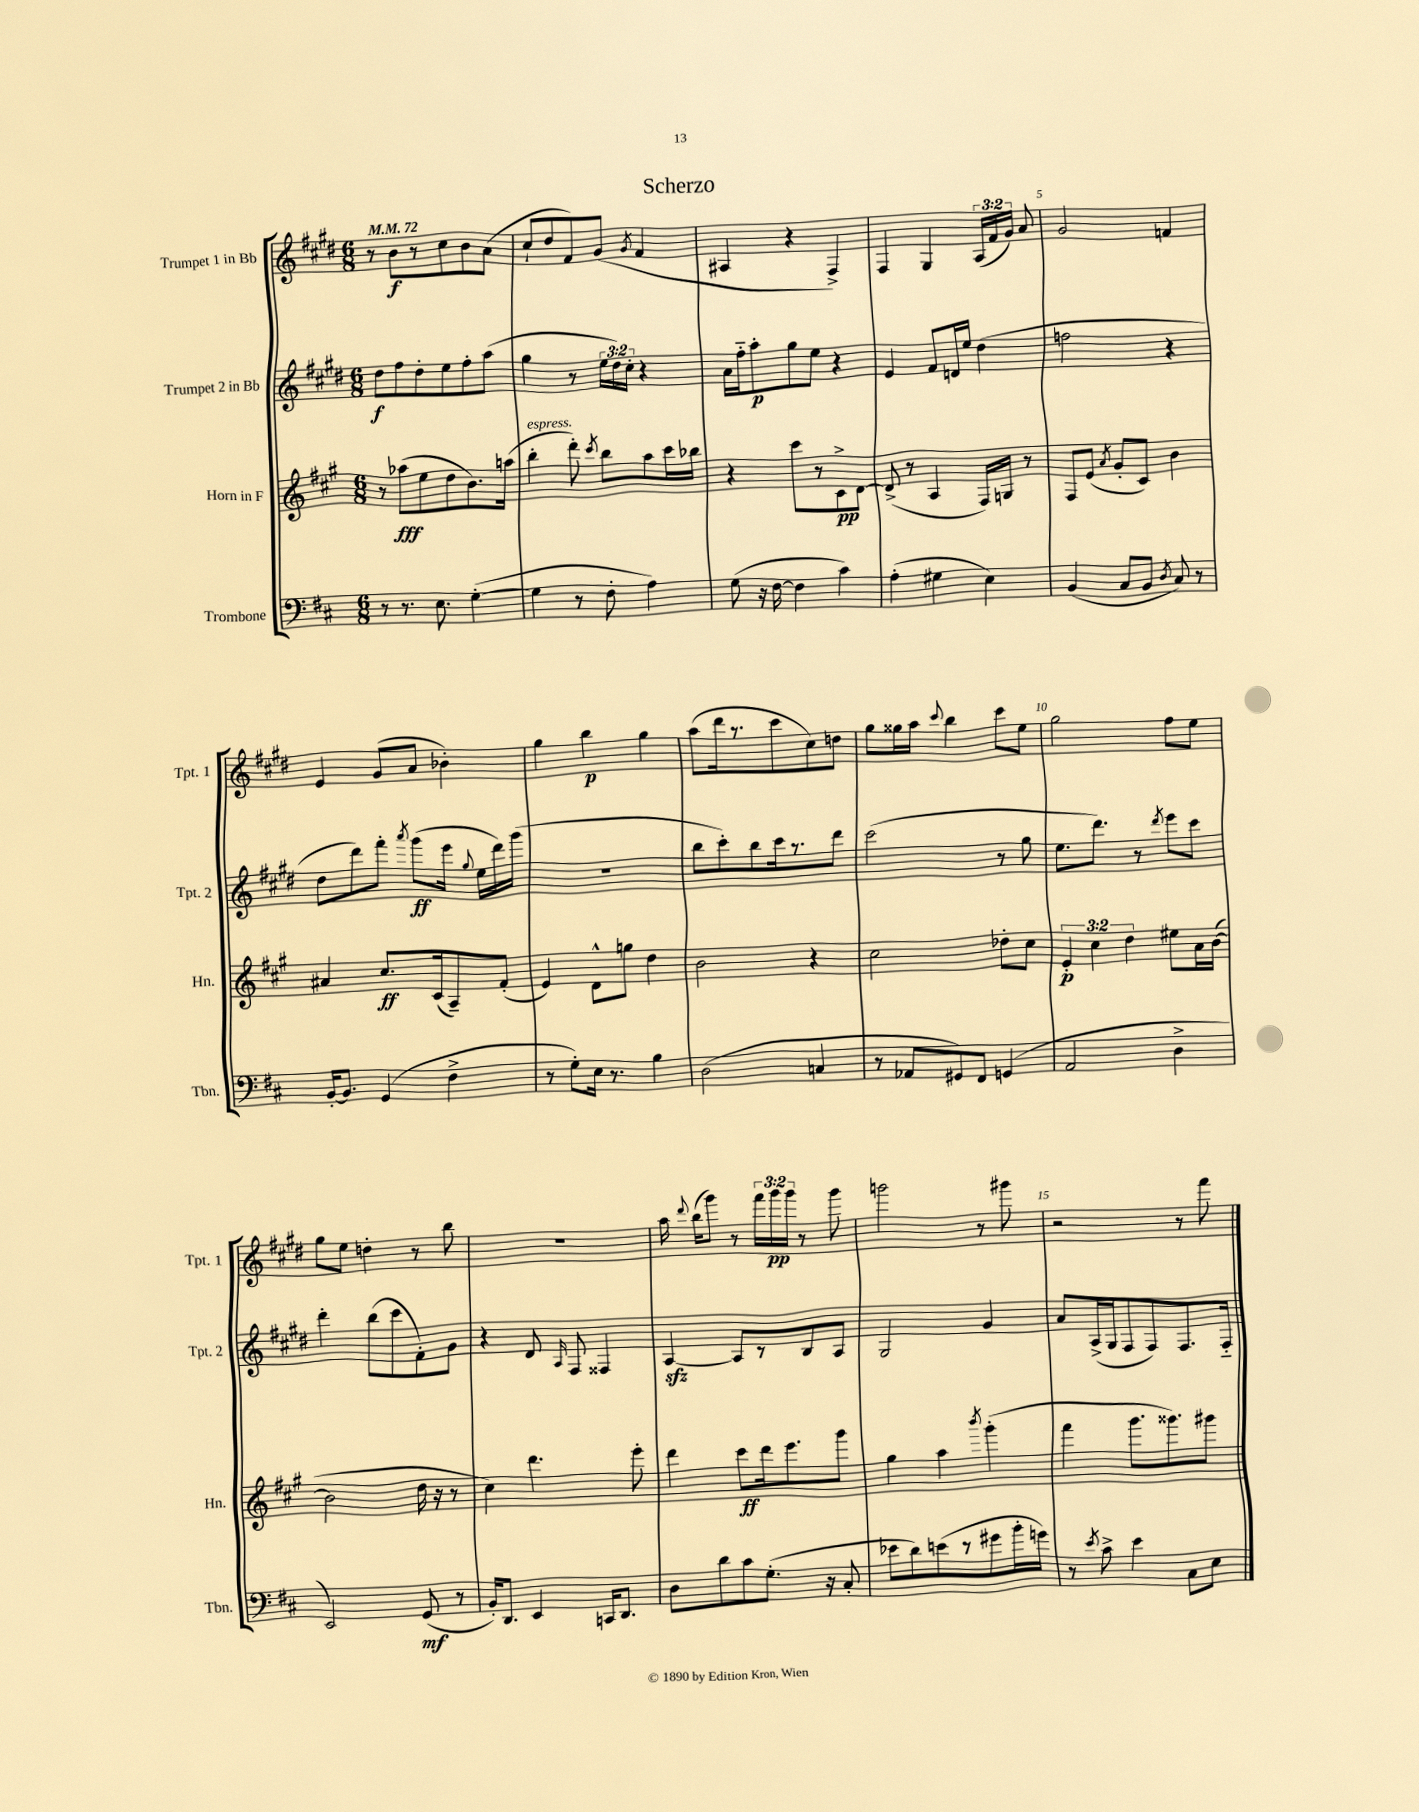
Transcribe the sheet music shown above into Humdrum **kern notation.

**kern	**kern	**kern	**kern
*staff4	*staff3	*staff2	*staff1
*clefF4	*clefG2	*clefG2	*clefG2
*k[f#c#]	*k[f#c#g#]	*k[f#c#g#d#]	*k[f#c#g#d#]
*M6/8	*M6/8	*M6/8	*M6/8
*MM72	*MM72	*MM72	*MM72
8r	8r	8dd#	8r
8.r	(8aa-	8ff#	8b
.	8ee	8dd#'	8r
8.E	.	.	.
.	8dd	8ee	8cc#
([4G'	8.b)	8ff#'	8b
.	.	(8aa	(8a
.	(16aa	.	.
=	=	=	=
4G]	4bb'	4gg#	8cc#`
.	.	.	8dd#
8r	8ddd')	8r	8f#)
.	8qccc#	.	.
8F#'	8bb	24ee	(8g#
.	.	24dd#)	.
.	.	24cc#'	.
.	.	.	8qg#
4A)	8aa	4r	4f#
.	16ccc#	.	.
.	16bb-	.	.
=	=	=	=
(8G	4r	16a	4A#
.	.	16ff#'~	.
16r	.	8aa'	.
[16F#	.	.	.
4F#]	8ccc#	8gg#	4r
.	8r	8ee	.
4c#)	8c#^	4r	4F#^)
.	[8d	.	.
=	=	=	=
(4A'	(8d^]	4e	4F#
.	8r	.	.
4G#	4A	8f#	4G#
.	.	16d	.
.	.	16ee	.
4E)	16F#)	(4dd#	(24A
.	.	.	24f#
.	16G	.	.
.	.	.	24g#)
.	8r	.	8a
=	=	=	=
(4BB	8F#	2ff	2g#
.	(8e	.	.
.	8qa	.	.
8C#	8g#'	.	.
8BB	8c#)	.	.
8qD	.	.	.
8C#)	4b	4r	4f
8r	.	.	.
=	=	=	=
[16BB'	4a#	8dd#	4e
8.BB]	.	.	.
.	.	8ddd#)	.
(4GG	8.cc#	8fff#'	(8g#
.	.	8qaaa	.
.	.	(8ggg#	8a
.	(16c#	.	.
4F#^	8A~)	16eee	4b-')
.	.	8qqgg#	.
.	.	16ee	.
.	(8f#'	16ddd#)	.
.	.	(16ggg#	.
=	=	=	=
8r	4e)	2.r	4gg#
8G')	.	.	.
16E	8d^^	.	4bb
8.r	.	.	.
.	8gg	.	.
4B	4dd	.	4gg#
=	=	=	=
(2D	2b	8bb	(8aa
.	.	8ccc#')	16ddd#
.	.	.	8.r
.	.	8bb	.
.	.	16ccc#	8ccc#
.	.	8.r	.
4C	4r	.	8cc#)
.	.	8ddd#	8dd
=	=	=	=
8r	2cc#	(2ccc#	8gg#
8AA-	.	.	16gg##
.	.	.	16aa
.	.	.	8qqccc#
8GG#)	.	.	4bb
8FF#	.	.	.
(4GG	8dd-'	8r	8ccc#
.	8cc#	8gg#	8ee
=	=	=	=
2AA	6e'	8.ee	2gg#
.	6cc#	.	.
.	.	8.ddd#)	.
.	6dd	.	.
.	.	8r	.
.	.	8qddd#	.
4D^	8ee#	8eee	8ff#
.	16a	8ccc#	8ee
.	([16b	.	.
=	=	=	=
2EE)	2b]	4ddd#'	8gg#
.	.	.	8ee
.	.	(8bb	4dd'
.	.	8ccc#	.
(8GG	16dd	8f#')	8r
.	16r	.	.
8r	8r	8g#	8bb
=	=	=	=
16BB')	4cc#)	4r	2.r
8.DD	.	.	.
4EE	4.ddd	8d#	.
.	.	16qqA	.
.	.	8F#	.
16CC	.	4F##	.
8.DD	.	.	.
.	8eee'	.	.
=	=	=	=
8D	4ddd	[4A	16aa
.	.	.	8qqddd#
.	.	.	(16bb
8d	.	.	8ggg#)
8c#	8ccc#	8A]	8r
(8.G'	16ddd	8r	24fff#
.	.	.	24ggg#
.	8.eee	.	.
.	.	.	24ggg#
.	.	8B	8r
16r	.	.	.
8C#'	8ggg#	8A	8ggg#
=	=	=	=
8e-	4gg#	2G#	2ggg
8d)	.	.	.
(8e	4aa	.	.
8r	.	.	.
.	8qbbb	.	.
8g#	(4ggg#'	4g#	8r
16b'	.	.	8ggg#
16g)	.	.	.
=	=	=	=
8r	4fff#	8a	2r
8qe	.	.	.
8c#^	.	(16A^	.
.	.	16G#	.
4e	8.ggg#	8F#	.
.	.	8F#)	.
.	8.ggg##)	.	.
8C#	.	8.F#	8r
8E	8ggg#	.	8fff#
.	.	16F#'~	.
==	==	==	==
*-	*-	*-	*-
